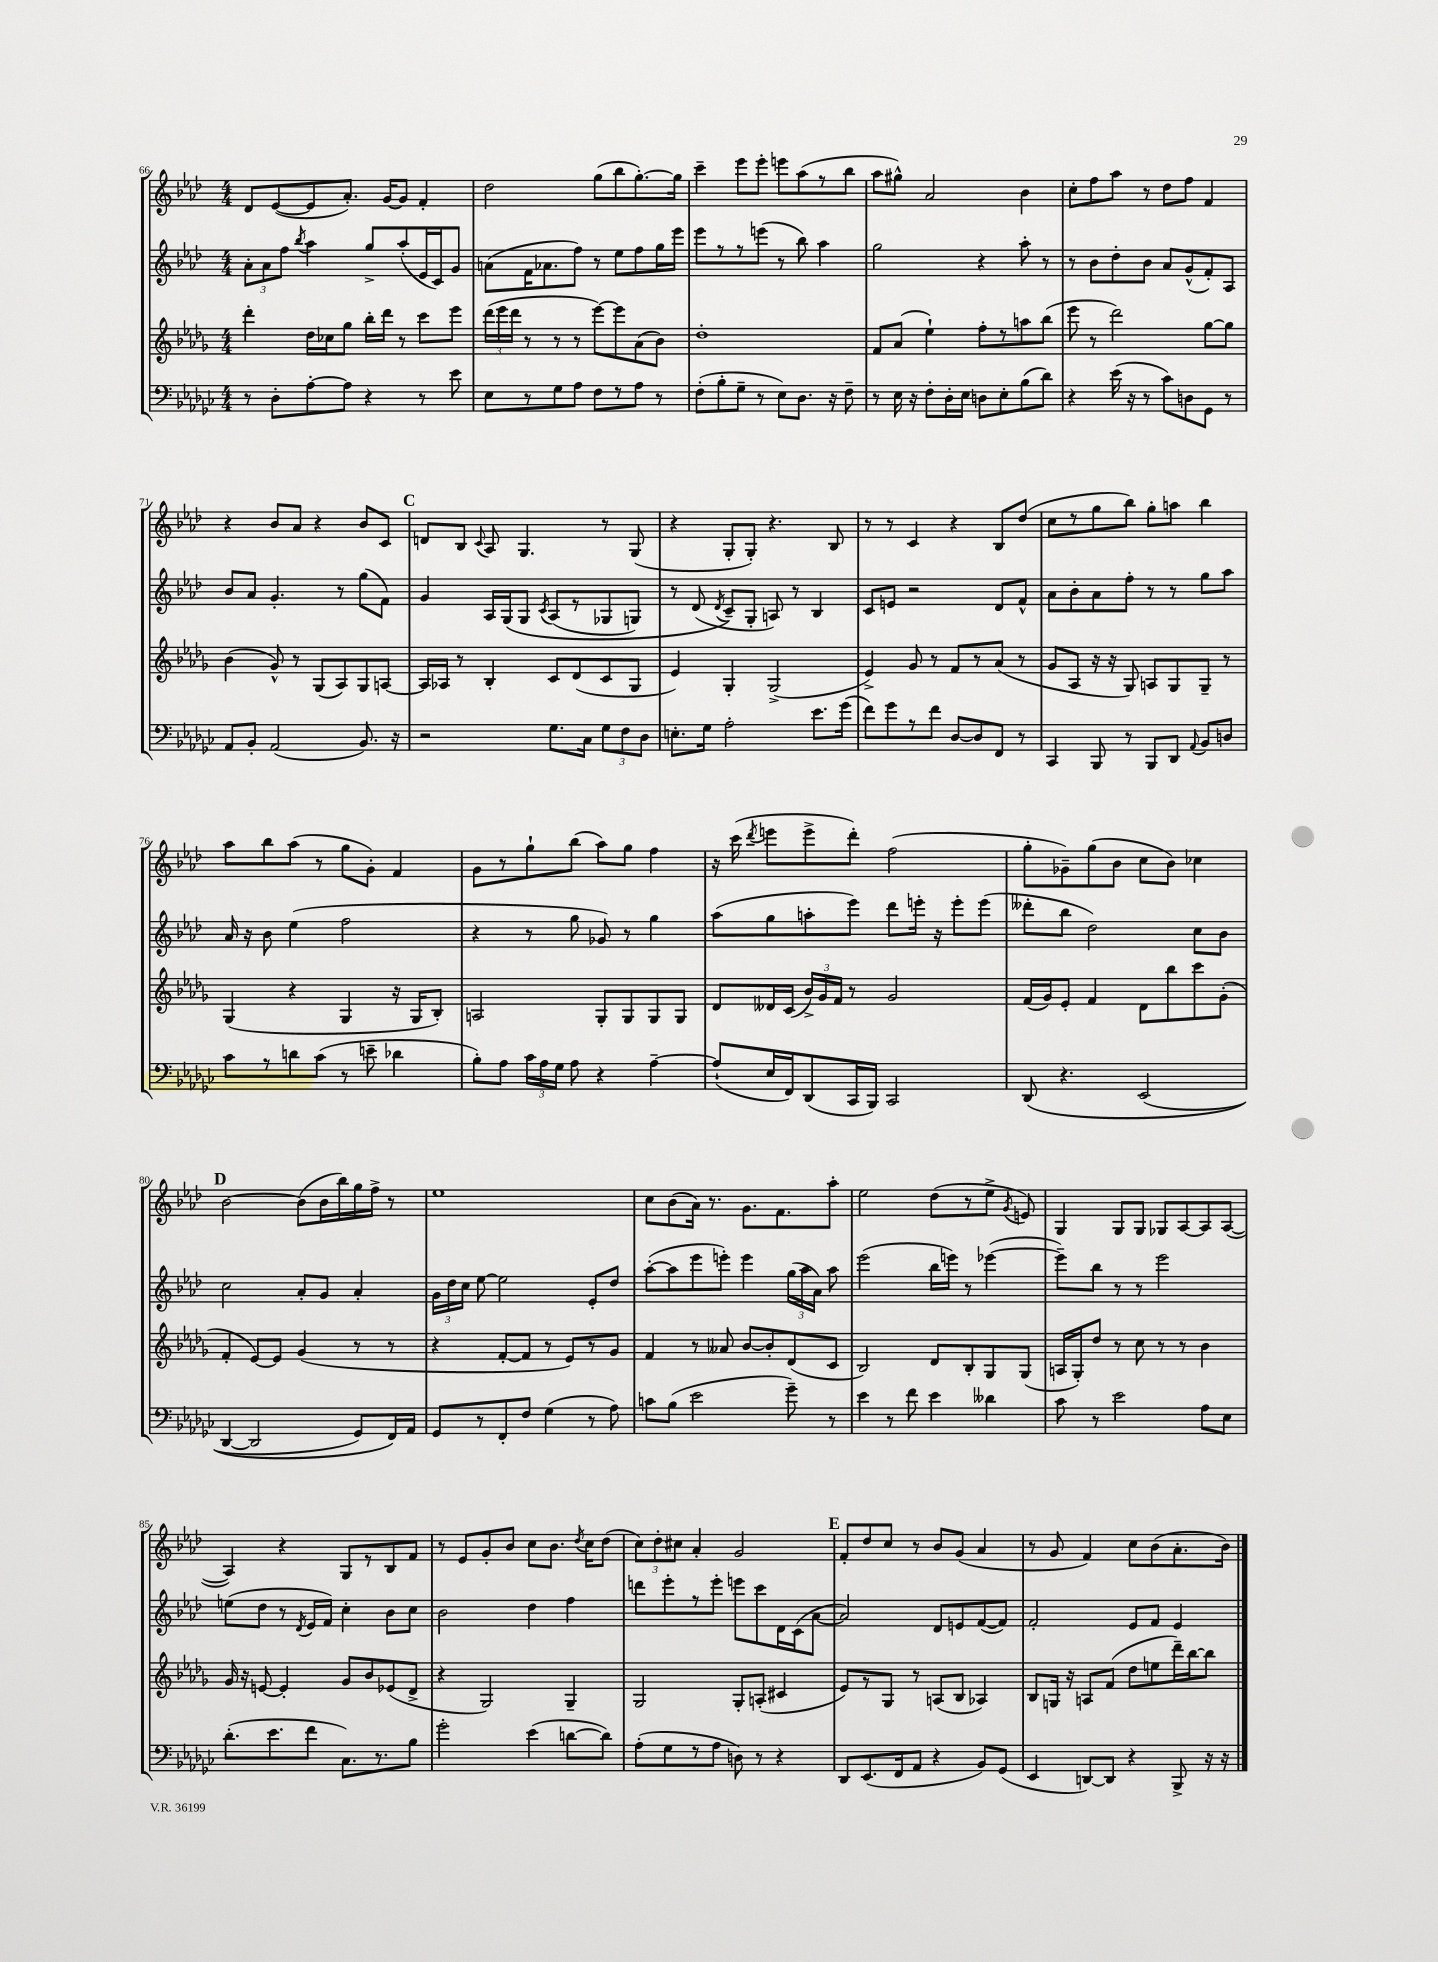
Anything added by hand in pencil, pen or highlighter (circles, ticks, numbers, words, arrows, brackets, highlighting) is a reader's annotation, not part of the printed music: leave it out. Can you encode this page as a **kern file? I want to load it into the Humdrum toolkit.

**kern	**kern	**kern	**kern
*part4	*part3	*part2	*part1
*staff4	*staff3	*staff2	*staff1
*clefF4	*clefG2	*clefG2	*clefG2
*k[b-e-a-d-g-c-]	*k[b-e-a-d-g-]	*k[b-e-a-d-]	*k[b-e-a-d-]
*M4/4	*M4/4	*M4/4	*M4/4
=66	=66	=66	=66
8r	4ddd-'\	12a-'\L	8d-/L
.	.	12a-\	.
8D-'\L	.	.	([8e-/
.	.	12ff\J	.
.	.	8qbb-/	.
[8A-'\	16dd-\LL	4aa-\	8e-/]
.	16cc-X\J	.	.
8A-\J]	8gg-\J	.	8.a-'/J)
4r	16bb-'\LL	8gg^/L	.
.	16ddd-\JJ	.	[16g/KL
.	8r	(8aa-'/	8g/J]
8r	8ccc\L	16e-/L	4f'/
.	.	16c/J)	.
8e-\	8eee-\J	8g/J	.
=67	=67	=67	=67
8E-\L	(24ddd-\LL	(8an\L	2dd-\
.	24eee-\	.	.
.	24ddd-\JJ	.	.
8r	8r	16f\K	.
.	.	8.a-X\	.
8G-\	8r	.	.
8A-\J	8r	8ff\J)	.
8F\L	[8eee-\L)	8r	(8gg\L
8r	8eee-\]	8ee-\L	8bb-\
8A-\J	(8a-\	8ff\	[8.gg'\)
8r	8b-\J)	16gg\L	.
.	.	16eee-\JJ	16gg\Jk]
=68	=68	=68	=68
(8F'\L	1dd-'	8eee-\L	4ccc~\
8B-'\	.	8r	.
8G-~\J	.	8r	8eee-\L
8r	.	(8eeen\J	8eee-'\J
8E-\L)	.	8r	8eeen\L
8.D-\J	.	8bb-\)	(8aa-\
.	.	4aa-\	8r
16r	.	.	.
8F~\	.	.	8bb-\J
=69	=69	=69	=69
8r	8f/L	2gg\	8aa-\L
16E-\	(8a-/J	.	8gg#X^^\J)
16r	.	.	.
8F'\L	4ee-`\)	.	2a-/
16D-'\L	.	.	.
16E-\JJ	.	.	.
8Dn\L	8ff'\L	4r	.
8E-'\	8r	.	.
(8B-\	8aan\	8aa-'\	4b-\
8d-\J)	(8bb-\J	8r	.
=70	=70	=70	=70
4r	8eee-\	8r	8cc'\L
.	8r	8b-\L	8ff\
(16e-\	2ddd-\)	8dd-'\	8aa-\J
16r	.	.	.
8r	.	8b-\J	8r
8c-\L)	.	8a-/L	8dd-\L
8Dn\	.	(8g^^/	8ff\J
8GG-\J	[8gg-\L	8f'/)	4f/
8r	8gg-\J]	8A-/J	.
!!LO:LB:g=z
=71	=71	=71	=71
8AA-/L	(4b-\	8b-/L	4r
8BB-'/J	.	8a-/J	.
(2AA-/	8g-^^/)	4.g'/	8b-/L
.	8r	.	8a-/J
.	(8G-/L	.	4r
.	8A-/)	8r	.
8.BB-/)	8G-/	(8gg\L	8b-/L
.	[8An/J	8f\J)	8c/J
16r	.	.	.
!!LO:REH:place=s1:t=C
=72	=72	=72	=72
2r	16A/LL]	4g/	8dn/L
.	16A-X/JJ	.	.
.	8r	.	8B-/J
.	.	.	8qqc/
.	4B-'/	16A-/LL	8A-/
.	.	(16G/J	.
.	.	8G/J	4.G/
.	.	8qc/	.
8.G-\L	8c/L	(8A-/L	.
.	(8d-/	8r	.
16C-\Jk	.	.	.
12G-\L	8c/	8G-X/	8r
12F\	.	.	.
.	8G-/J	8Gn/J)	(8G/
12D-\J	.	.	.
=73	=73	=73	=73
8.En'\L	4e-/)	8r	4r
.	.	(8d-/	.
16G-\Jk	.	.	.
.	.	8qd-/	.
2A-'\	4G-'/	8c~/L)	8G'/L
.	.	8G'/J	8G'/J)
.	(2G-^/	8An/)	4.r
.	.	8r	.
8.e-\L	.	4B-/	.
.	.	.	8B-/
(16g-\Jk	.	.	.
=74	=74	=74	=74
8f\L)	4e-^/)	8c/L	8r
8g-\	.	8en/J	8r
8r	8g-/	2r	4c/
8f\J	8r	.	.
[8D-/L	8f/L	.	4r
8D-/]	8r	.	.
8FF/J	(8a-/J	8d-/L	8B-/L
8r	8r	8f^^/J	(8dd-/J
=75	=75	=75	=75
4CC-/	8g-/L	8a-\L	8cc\L
.	8A-/J	8b-'\	8r
8BBB-/	16r	8a-\	8gg\
.	16r	.	.
8r	8G-/)	8ff'\J	8bb-\J)
8BBB-/L	8An/L	8r	8gg'\L
8DD-/J	8G-/	8r	8aan\J
8qqAA-/	.	.	.
8BB-/L	8G-~/J	8gg\L	4bb-\
8Dn/J	8r	8aa-\J	.
!!LO:LB:g=z
=76	=76	=76	=76
8c-\L	(4G-/	16a-/	8aa-\L
.	.	16r	.
8r	.	8b-\	8bb-\
8dn\	4r	(4ee-\	(8aa-\J
(8c-\J	.	.	8r
8r	4G-/	2ff\	8gg\L
8en~\	.	.	8g'\J)
4d-X\	16r	.	4f/
.	16G-/KL	.	.
.	8B-'/J)	.	.
=77	=77	=77	=77
8B-'\L)	2An/	4r	8g\L
8A-\J	.	.	8r
24c-\LL	.	8r	8gg`\
24A-\	.	.	.
24G-\JJ	.	.	.
8A-\	.	8gg\	(8bb-\J
4r	8G-'/L	8g-X/)	8aa-\L)
.	8G-/	8r	8gg\J
[4A-~\	8G-/	4gg\	4ff\
.	8G-/J	.	.
=78	=78	=78	=78
(8A-`/L]	8d-/L	(8aa-\L	16r
.	.	.	(16ccc\
.	.	.	8qddd-/
16E-/L	16d--X/L	8gg\	8eeen\L
16FF/J)	(16c/JJ	.	.
(8DD-/	24b-^/LL)	8aan'\	8eee^\
.	24g-/	.	.
.	24f/JJ	.	.
16CC-/L	8r	8eee-\J)	8ddd-'\J)
16BBB-/JJ)	.	.	.
2CC-/	2g-/	8ddd-\L	(2ff\
.	.	16eeen'\Jk	.
.	.	16r	.
.	.	8eee'\L	.
.	.	(8eee\J	.
=79	=79	=79	=79
(8DD-/	(16f/LL	8ddd--X'\L	8gg'\L
.	16g-/J)	.	.
4.r	8e-'/J	8bb-\J	8g-X~\)
.	4f/	2dd-\)	(8gg\
.	.	.	8b-\J
(2EE-/	8d-\L	.	8cc\L
.	8bb-\	.	8b-\J)
.	8ccc\	8cc\L	4cc-X\
.	(8g-'\J	8b-\J	.
!!LO:LB:g=z
!!LO:REH:place=s1:t=D
=80	=80	=80	=80
[4DD-/	4f'/	2cc\	[2b-\
2DD-/]	[8e-/L)	.	.
.	8e-/J]	.	.
.	(4g-/	8a-'/L	(8b-\L]
.	.	8g/J	16b-\L
.	.	.	16bb-\)
8GG-/L)	8r	4a-'/	16gg\
.	.	.	16ff^\JJ
16FF/L)	8r	.	8r
16AA-/JJ	.	.	.
=81	=81	=81	=81
8GG-/L	4r	24g\LL	1ee-
.	.	24dd-\	.
.	.	24cc\JJ	.
8r	.	[8ee-\	.
8FF'/	[8f'/L	2ee-\]	.
8F/J	8f/J]	.	.
(4G-\	8r	.	.
.	8e-/L)	.	.
8r	8r	8e-'/L	.
8A-\)	8g-/J	8dd-/J	.
=82	=82	=82	=82
8cn\L	4f/	([8aa-'\L	8cc\L
(8B-\J	.	8aa-\]	(8b-\
2e-\	8r	8eee-\	16a-\Jk)
.	.	.	8.r
.	8a--X/	8eeen'\J)	.
.	[8b-/L	4eee\	8.g\L
.	8b-'/]	.	.
.	.	.	8.f\
8g-~\)	(8d-/	(24gg\LL	.
.	.	24aa-\	.
.	.	24a-\JJ)	.
8r	8c/J	8aa-\	8aa-'\J
=83	=83	=83	=83
4e-\	2B-/)	(2eee-\	2ee-\
8r	.	.	.
8f\	.	.	.
4e-\	8d-/L	16bb-\LL	(8dd-\L
.	.	16eeen\JJ)	.
.	8B-'/	8r	8r
4d--X\	8G-/	([4eee-X\	8ee-^\J
.	.	.	8qg/
.	(8G-/J	.	8en/)
=84	=84	=84	=84
8c-\	16An/LL	8eee-~\L])	4G/
.	16G-'/J)	.	.
8r	8dd-/J	8bb-\J	.
2e-\	8r	8r	8G/L
.	8cc\	8r	8G/J
.	8r	2eee-\	8G-X/L
.	8r	.	[8A-/
8A-\L	4b-\	.	8A-/]
8E-\J	.	.	([8A-/J
!!LO:LB:g=z
=85	=85	=85	=85
(8.d-'\L	16g-/	(8een\L	4A-/])
.	16r	.	.
.	[8en/	8dd-\J	.
8.e-\	.	.	.
.	4e'/]	8r	4r
.	.	8qd-/	.
8f\J	.	16e-/LL	.
.	.	16f/JJ)	.
8.C-\L)	8g-/L	4cc'\	8G/L
.	8b-/	.	8r
8.r	.	.	.
.	(8e-X/	8b-\L	8B-/
8B-\J	8d-^/J	8cc\J	8f/J
=86	=86	=86	=86
2g-'\	4r	2b-\	8r
.	.	.	8e-/L
.	2G-/)	.	8g'/
.	.	.	8b-/J
(4e-\	.	4dd-\	8cc\L
.	.	.	8.b-\J
[8dn\L	4G-~/	4ff\	.
.	.	.	8qdd-/
.	.	.	16cc\KL
8d\J])	.	.	(8dd-\J
=87	=87	=87	=87
(8A-'\L	2G-/	8dddn\L	12cc\L)
.	.	.	12dd-'\
8G-\	.	8eee-'\	.
.	.	.	12cc#X\J
8r	.	8r	4a-'/
8A-\J	.	8eee-'\J	.
8Dn\)	8G-'/L	8eeen\L	2g/
8r	(8An'/J	8ccc\	.
4r	4c#X/	16d-\L	.
.	.	(16c\J	.
.	.	[8a-\J	.
!!LO:REH:place=s1:t=E
=88	=88	=88	=88
8DD-/L	8e-/L)	2a-/])	8f'/L
(8.EE-/	8r	.	8dd-/
.	8G-/J	.	8cc/J
16FF/k	.	.	.
8AA-/J	8r	.	8r
4r	(8An/L	8d-/L	8b-/L
.	8B-/J	8en/	(8g/J
8BB-/L)	4A-X/)	([8f/	4a-/
(8GG-/J	.	8f/J])	.
=89	=89	=89	=89
4EE-/	8B-/L	2f'/	8r
.	16Gn/Jk	.	8g/
.	16r	.	.
[8DDn/L)	8An/L	.	4f/)
8DD/J]	(8f/J	.	.
4r	8dd-\L	8e-/L	8cc\L
.	8een\	8f/J	(8b-\
8BBB-^/	16ddd-~\L)	4e-/	8.a-'\
.	[16bb-\J	.	.
16r	8bb-\J]	.	.
16r	.	.	16b-\Jk)
==	==	==	==
*-	*-	*-	*-
